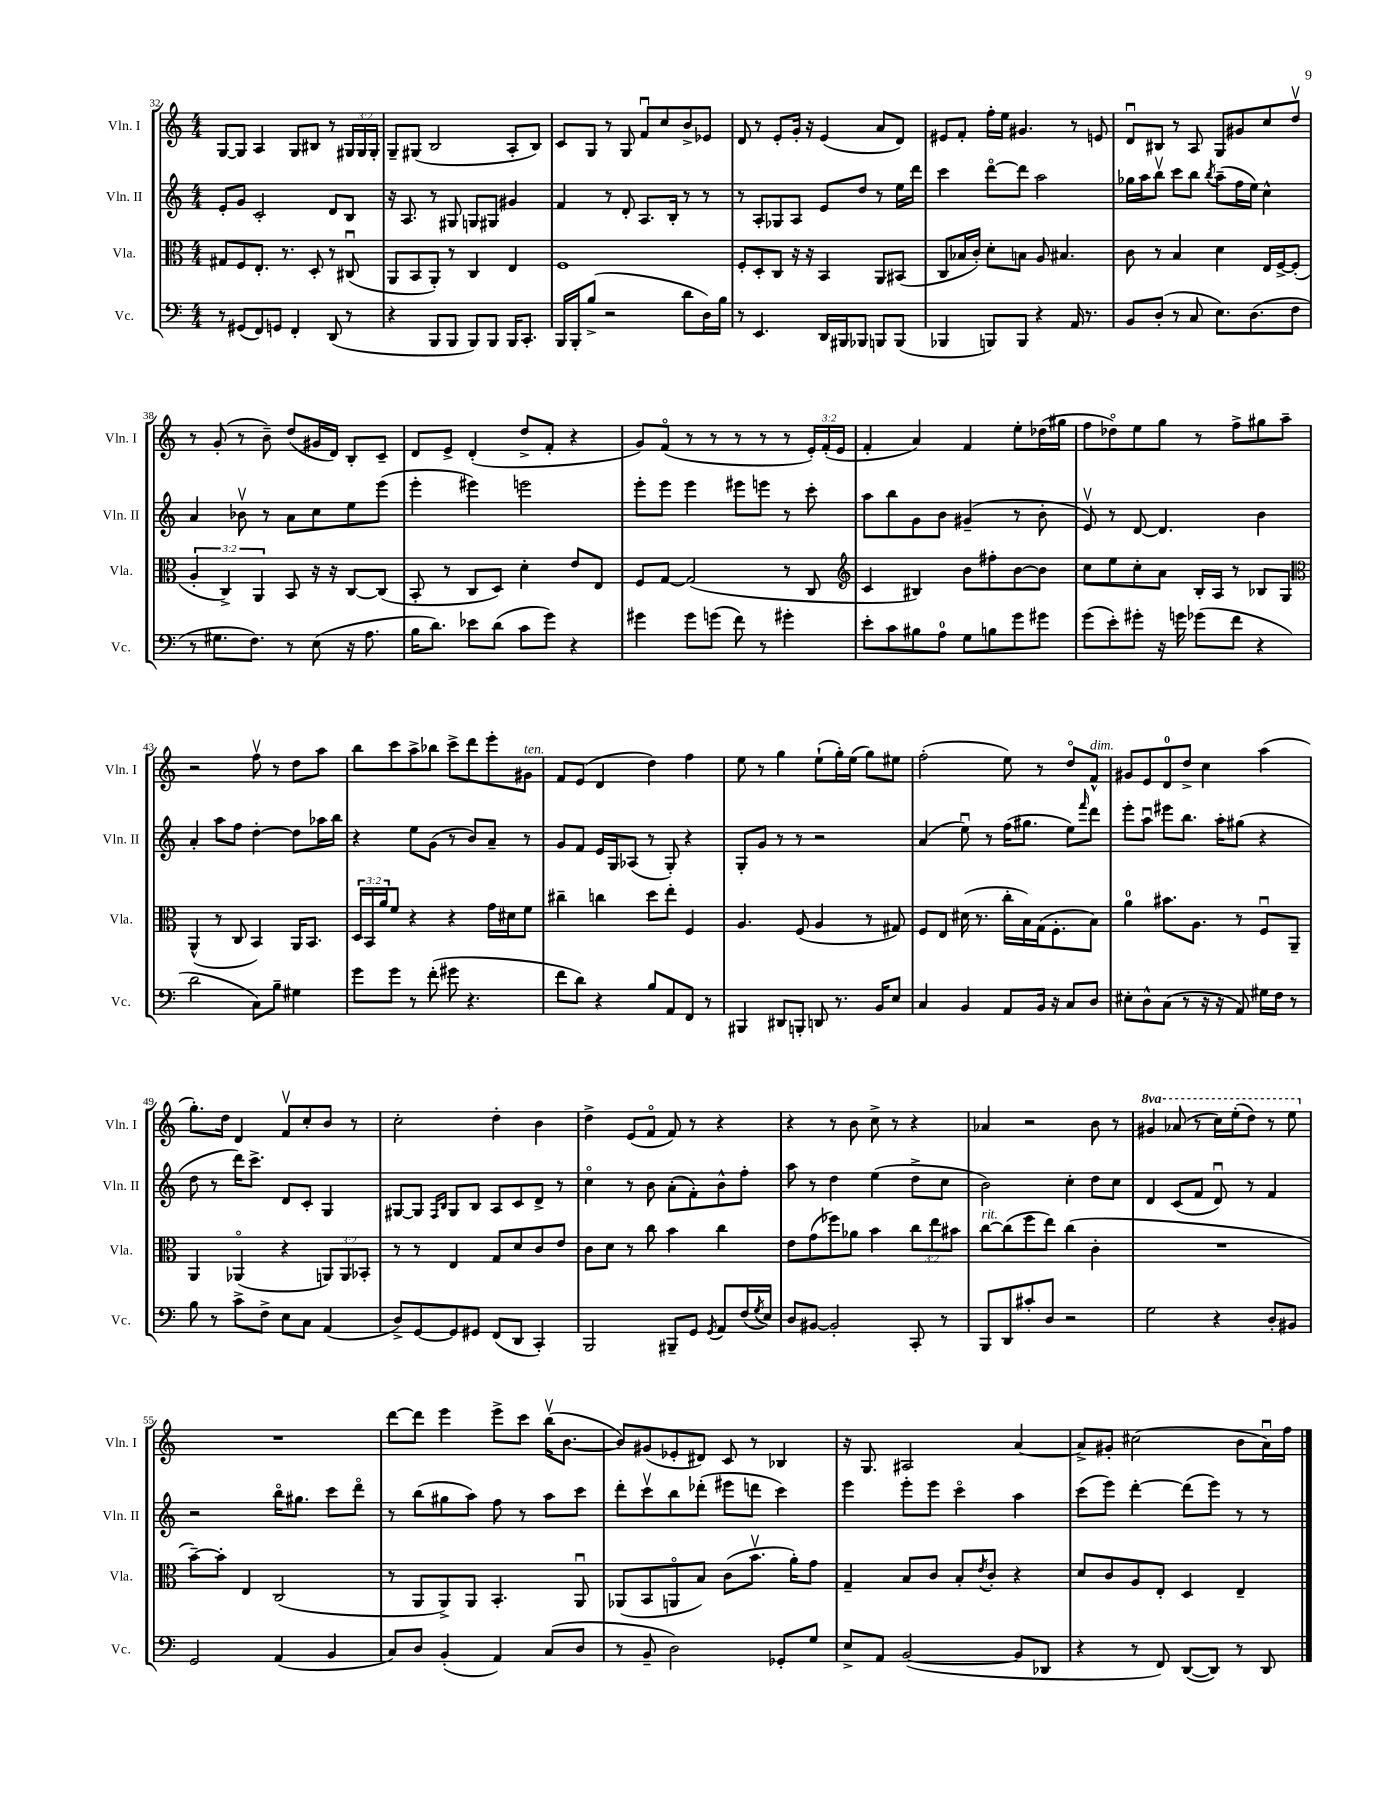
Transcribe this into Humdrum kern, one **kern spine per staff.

**kern	**kern	**kern	**kern
*staff4	*staff3	*staff2	*staff1
*clefF4	*clefC3	*clefG2	*clefG2
*k[]	*k[]	*k[]	*k[]
*M4/4	*M4/4	*M4/4	*M4/4
8r	8G#	8e'	[8G
(8GG#	8F	8g	8G]
8FF)	8.E'	2c'	4A
8GG	.	.	.
.	8.r	.	.
4FF'	.	.	8G
.	8D'	.	8B#
(8DD	8r	8d	8r
8r	(8C#u	8B	24G#
.	.	.	24G#
.	.	.	24G#'
=	=	=	=
4r	8AA	16r	8G~
.	.	8.A	.
.	8BB	.	(8G#
8BBB	8AA')	8r	2B
8BBB	8r	8G#	.
8BBB)	4C	8G	.
8BBB	.	8G#	.
16BBB	4E	4g#	8A'
8.CC'	.	.	.
.	.	.	8B)
=	=	=	=
16BBB	1F	4f	8c
16BBB'	.	.	.
(8B^	.	.	8G
2r	.	8r	8r
.	.	8d'	8G
.	.	8.A	8fu
.	.	.	8cc
.	.	16B'	.
8d	.	8r	8b^
16D)	.	8r	8e-
16B	.	.	.
=	=	=	=
8r	8F'	8r	8d
4.EE	8D'	8A'	8r
.	8C	8G-	8e'
.	16r	8A	16g'
.	16r	.	16r
16DD	4BB	8e	(4e
16BBB#	.	.	.
8BBB-	.	8dd	.
8BBB	8AA	8r	8a
(8BBB	(8BB#	16ee	8d)
.	.	16ddd	.
=	=	=	=
4BBB-	8C	4ccc	8e#
.	16B-	.	8f'
.	16c')	.	.
8BBB)	8d'	[8dddo	16ff'
.	.	.	16ee
8BBB	8B	8ddd]	4.g#
4r	8A	2aa	.
.	4.B#	.	.
16AA	.	.	8r
8.r	.	.	.
.	.	.	8e
=	=	=	=
8BB	8c	16gg-	8du
.	.	16aa	.
(8D'	8r	8bbv	8B#
8r	4B	8ccc	8r
8C	.	8bb	8A
.	.	8qbb	.
8.E)	4d	(8aa~	8G
.	.	16ff	8g#
(8.D	.	16ee)	.
.	16E	4cc^^	8cc
.	[16F^	.	.
8F	(8F']	.	8ddv
=	=	=	=
8r	6A'	4a	8r
8.G#	.	.	(8g'
.	6C^)	.	.
.	.	8b-v	8r
8.F)	.	.	.
.	6AA	.	.
.	.	8r	8b~)
8r	8BB	8a	(8dd
(8E	16r	8cc	16g#
.	16r	.	16d)
16r	[8C	8ee	8B'
8.A	.	.	.
.	(8C]	(8eee	8c~
=	=	=	=
16B	8BB'	4eee'	8d
8.d)	.	.	.
.	8r	.	8e^
8e-	8C	4eee#)	(4d'
(8d	8D)	.	.
8c	4d'	2eee	8dd^
8g)	.	.	8f'
4r	8e	.	4r
.	8E	.	.
=	=	=	=
4g#	8F	8eee'	8g)
.	[8G	8eee	(8fo
8g#	(2G]	4eee	8r
(8g	.	.	8r
8f)	.	8eee#	8r
8r	.	8eee	8r
4g#'	8r	8r	8r
.	8C	8ccc'	24e')
.	.	.	(24f'
.	.	.	24e
=	=	=	=
*	*clefG2	*	*
8e'	4c	8aa	4f'
8c	.	8bb	.
8B#	4B#)	8g	4a)
8A	.	8b	.
8G	8b	(4g#~	4f
8B	8ff#'	.	.
8g	[8b	8r	8ee'
8g#	8b]	8b'	(16dd-
.	.	.	16gg#
=	=	=	=
(8g	8cc	8ev)	8ff
8e')	8ee	8r	8dd-o)
8g#'	8cc'	[8d	8ee
16r	8a	4.d]	8gg
16g	.	.	.
(8g-	16B'	.	8r
.	16A	.	.
8f	8r	.	8ff^
4r	8B-	4b	8gg#
.	8G	.	8aa~
=	=	=	=
*	*clefC3	*	*
2d	(4AA^^	4a'	2r
.	8r	8aa	.
.	8C	8ff	.
8C)	4BB)	[4dd'	8ffv
8B~	.	.	8r
4G#	16AA	8dd]	8dd
.	8.BB	.	.
.	.	16aa-	8aa
.	.	16bb	.
=	=	=	=
8g	24D	4r	8bb
.	24BB	.	.
.	24a	.	.
8g	8f	.	8ccc
8r	4r	8ee	8aa^
(8f'	.	(8g	8bb-
8g#	4r	8r	8ccc^
4.r	.	8b)	8ddd
.	16g	8a~	8eee'
.	16d#	.	.
.	8f	8r	8g#
=	=	=	=
8f	4cc#~	8g	8f
8d)	.	8f	(8e
4r	4cc	16e	4d
.	.	16G	.
.	.	(8A-	.
8B	8dd	8r	4dd)
8AA	8ee'	8G')	.
8FF	4F	4r	4ff
8r	.	.	.
=	=	=	=
4BBB#	4.A	8G'	8ee
.	.	8g	8r
8DD#	.	8r	4gg
8BBB'	(8F	8r	.
8DD	4A	2r	(8ee`
8.r	.	.	16gg')
.	.	.	(16ee
.	8r	.	8gg)
16BB	.	.	.
8E	8G#)	.	8ee#
=	=	=	=
4C	8F	(4a	(2ff'
.	8E	.	.
4BB	(16d#	8eeu)	.
.	8.r	.	.
.	.	8r	.
8AA	16cc'	(16ff	8ee)
.	16B)	8.gg#	.
16BB	(16G	.	8r
16r	8.F'	.	.
8C	.	8ee)	8ddo
.	.	16qqfff	.
8D	8B)	8ddd	8f^^
=	=	=	=
8E#'	4a	8eee'	8g#
8D^^	.	8aau	8e
(8C	8.b#	8eee#	8d
8r	.	8.bb	8dd^
.	8.A	.	.
16r	.	.	4cc
16r	.	16aa'	.
8AA)	8r	(8gg#	.
16G#	8Fu	4r	(4aa
16F	.	.	.
8r	8AA~	.	.
=	=	=	=
8B	4AA	8dd	8.gg')
8r	.	8r	.
.	.	.	16dd
8c^	(4AA-o	16ddd)	4d
.	.	8.ccc^	.
8F^	.	.	.
8E	4r	8d	8fv
8C	.	8c'	8cc'
(4AA	12AA)	4G	8b
.	12AA	.	.
.	.	.	8r
.	12BB-'	.	.
=	=	=	=
8D^)	8r	[8G#	2cc'
[8GG	8r	8G#]	.
.	.	16qqF	.
.	.	16qqB	.
8GG]	4E	8G#	.
8GG#	.	8B	.
(8FF	8G	8A	4dd'
8DD	8d	8c	.
4CC')	8c	8d^	4b
.	8e	8r	.
=	=	=	=
2BBB	8c	4cco	4dd^
.	8d	.	.
.	8r	8r	(8e
.	8cc	8b	8fo
8BBB#~	4b	(8a'	8f)
8GG	.	8f')	8r
8qGG	.	.	.
8AA	4cc	8b^^	4r
(16F	.	8ff'	.
8qG	.	.	.
16E)	.	.	.
=	=	=	=
8D	8e	8aa	4r
[8BB#	(8g	8r	.
2BB#']	8ff-)	4dd	8r
.	8a-	.	8b
.	4b	(4ee	8cc^
.	.	.	8r
8CC'	12cc	8dd^	4r
.	12ee	.	.
8r	.	8cc	.
.	12b#	.	.
=	=	=	=
8BBB	[8cc	2b)	4a-
8DD	(8cc]	.	.
8c#'	8ff	.	2r
8D	8ee)	.	.
2r	(4cc	4cc'	.
.	4c'	8dd	8b
.	.	8cc	8r
=	=	=	=
2G	1r	4d	4gg#
.	.	(8c	(8aa-
.	.	8f	8r
4r	.	8du)	16ccc)
.	.	.	(16eee'
.	.	8r	8ddd)
8D'	.	4f	8r
8BB#	.	.	8eee
=	=	=	=
2GG	[8b~)	2r	1r
.	8b']	.	.
.	4E	.	.
(4AA	(2C	16bbo	.
.	.	8.gg#	.
4BB	.	8ccc	.
.	.	8dddo	.
=	=	=	=
8C)	8r	8r	[8ddd
8D	8AA	(8bb	8ddd]
(4BB'	8AA^)	8gg#	4eee
.	8AA	8aa)	.
4AA)	4.BB'	8ff	8eee^
.	.	8r	8ccc
(8C	.	8aa	(16bbv
.	.	.	[8.b
8D	8AAu	8ccc	.
=	=	=	=
8r	(8AA-	8ddd'	8b])
8BB~	8BB	8cccv	(8g#
2D)	8AAo	8bb	8e-'
.	8B)	(8ddd-'	8d#)
.	(8c	8eee#	8c
.	8.bv	8ddd	8r
8GG-'	.	4ccc)	4B-
.	16a')	.	.
8G	8g	.	.
=	=	=	=
8E^	4G~	4eee	16r
.	.	.	8.G
8AA	.	.	.
([2BB	8B	8eee'	2A#
.	8c	8eee	.
.	8B'	4ccco	.
.	8qe	.	.
.	8c'	.	.
8BB]	4r	4aa	[4a
8DD-	.	.	.
=	=	=	=
4r	8d	(8ccc	8a^]
.	8c	8eee)	8g#'
8r	8A	[4ddd'	(2cc#
8FF)	8E'	.	.
([8DD	4D	(8ddd]	.
8DD])	.	8eee)	.
8r	4E~	8r	8b
8DD	.	8r	16au)
.	.	.	16ff
==	==	==	==
*-	*-	*-	*-
